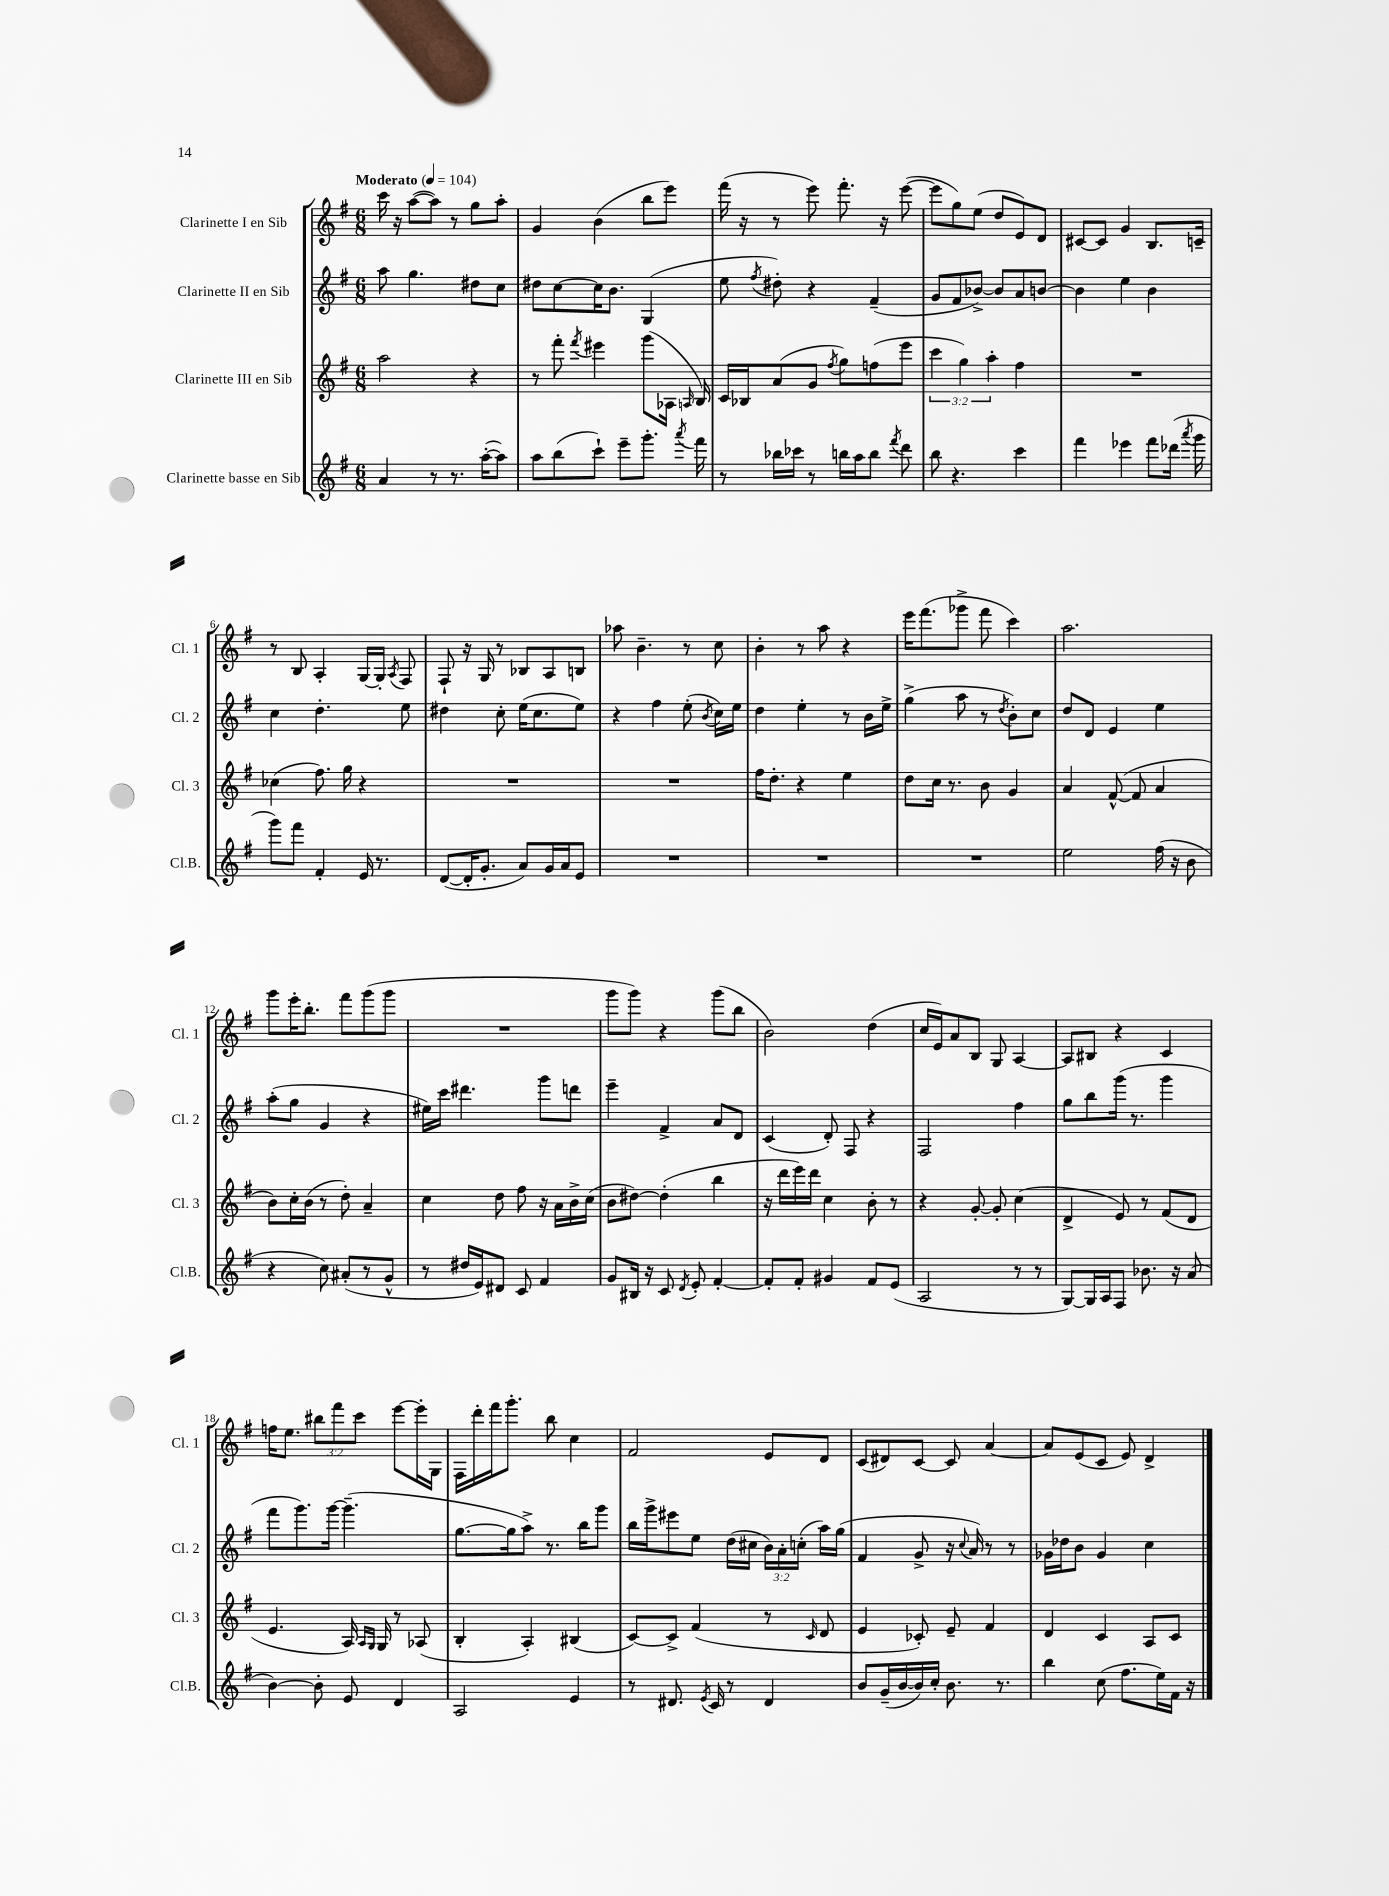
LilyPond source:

<<
\new StaffGroup <<
\new Staff = "s0" \with { instrumentName = "Clarinette I en Sib" shortInstrumentName = "Cl. 1" } {
    \clef treble \key g \major \numericTimeSignature \time 6/8 \override Staff.TupletNumber.text = #tuplet-number::calc-fraction-text \tempo "Moderato" 4 = 104
    \autoBeamOff c'''16 r16 a''8[~( a''8]) r8 g''8[ a''8]-. |
    g'4 b'4( b''8[ e'''8]) |
    fis'''16( r16 r8 e'''8) fis'''8.-. r16 e'''8~( |
    e'''8[ g''8) e''8]( d''8[ e'8) d'8] |
    cis'8[~ cis'8] g'4 b8.[ c'16]-- |
    r8 b8 a4-. g16[~ g16]-. \acciaccatura { a8 } fis8 |
    fis8-! r16 g16 r8 bes8[ a8 b8] |
    aes''8 b'4.-- r8 c''8 |
    b'4-. r8 a''8 r4 |
    e'''16[ fis'''8.( ges'''8]-> fis'''8 c'''4) |
    a''2. |
    g'''8[ e'''16-. b''8.]-. fis'''8[ g'''8( g'''8] |
    R2. |
    g'''8[ g'''8]) r4 g'''8[( b''8] |
    b'2) d''4( |
    c''16[ e'16) a'8 b8] g8 a4~ |
    a8[ bis8] r4 c'4 |
    f''16[ e''8.] \tuplet 3/2 { bis''8[ fis'''8 c'''8] } e'''8[~ e'''16-. g16] |
    fis16[ d'''16-. fis'''16 g'''8.]-. b''8 c''4 |
    fis'2 e'8[ d'8] |
    c'8[( dis'8) c'8]~ c'8 a'4~ |
    a'8[ e'8( c'8] e'8) d'4-> \bar "|." |
}
\new Staff = "s1" \with { instrumentName = "Clarinette II en Sib" shortInstrumentName = "Cl. 2" } {
    \clef treble \key g \major \numericTimeSignature \time 6/8 \override Staff.TupletNumber.text = #tuplet-number::calc-fraction-text
    \autoBeamOff a''8 g''4. dis''8[ c''8] |
    dis''8[ c''8~ c''16 b'8.] g4( |
    e''8 \acciaccatura { fis''8 } dis''8-.) r4 fis'4--( |
    g'8[ fis'8 bes'8]~->) bes'8[ a'8 b'8]~ |
    b'4 e''4 b'4 |
    c''4 d''4.-. e''8 |
    dis''4 c''8-. e''16[( c''8. e''8]) |
    r4 fis''4 e''8-.( \acciaccatura { b'8 } c''16[) e''16] |
    d''4 e''4-. r8 b'16[ e''16]-> |
    g''4->( a''8 r8 \acciaccatura { d''8 } b'8[-.) c''8] |
    d''8[ d'8] e'4 e''4 |
    a''8[-.( g''8] g'4 r4 |
    eis''16[) c'''16] dis'''4. g'''8[ d'''8] |
    e'''4-- fis'4-> a'8[ d'8] |
    c'4( d'8-.) fis8 r4 |
    fis2 fis''4 |
    g''8[ b''8 g'''16]( r8. g'''4 |
    fis'''8[ g'''8.) g'''16]~ g'''4.--( |
    g''8.[~ g''16 a''8]->) r8. b''16[ g'''8] |
    b''16[ g'''16-> eis'''8 e''8] d''16[( cis''16] \tuplet 3/2 { b'16[) a'16-. c''16]-.( } a''16[) g''16]( |
    fis'4 g'8-> r16 \appoggiatura { c''8 } a'16) r8 r8 |
    ges'16[ des''16 b'8] ges'4 c''4 \bar "|." |
}
\new Staff = "s2" \with { instrumentName = "Clarinette III en Sib" shortInstrumentName = "Cl. 3" } {
    \clef treble \key g \major \numericTimeSignature \time 6/8 \override Staff.TupletNumber.text = #tuplet-number::calc-fraction-text
    \autoBeamOff a''2 r4 |
    r8 fis'''8-. \acciaccatura { fis'''8 } eis'''4 g'''8[( aes16] \grace { a16 } b16) |
    c'16[ bes16 a'8( g'8] \acciaccatura { fis''8 } g''8[) f''8( e'''8] |
    \tuplet 3/2 { c'''4 g''4) a''4-. } fis''4 |
    R2. |
    ces''4( fis''8.) g''16 r4 |
    R2. |
    R2. |
    fis''16[ d''8.]-. r4 e''4 |
    d''8[ c''16] r8. b'8 g'4 |
    a'4 fis'8~-^( fis'8 a'4 |
    b'8[) c''16-. b'16]( r8 d''8-.) a'4-- |
    c''4 d''8 fis''8 r16 a'16[ b'16-> c''16]( |
    b'8[ dis''8]~) dis''4-.( b''4 |
    r16 d'''16[ e'''16) d'''16] c''4 b'8-. r8 |
    r4 g'8~-. g'8-. c''4( |
    d'4-> e'8) r8 fis'8[( d'8] |
    e'4. a16) \grace { a16[ g16] } g16 r8 aes8( |
    b4-. a4-.) bis4( |
    c'8[~) c'8]-> fis'4( r8 \grace { c'16 } d'8 |
    e'4 ces'8-.) e'8-- fis'4 |
    d'4 c'4 a8[ c'8] \bar "|." |
}
\new Staff = "s3" \with { instrumentName = "Clarinette basse en Sib" shortInstrumentName = "Cl.B." } {
    \clef treble \key g \major \numericTimeSignature \time 6/8
    \autoBeamOff a'4 r8 r8. a''16[~-.( a''8]) |
    a''8[ b''8( c'''8]-!) e'''8[-- g'''8.]-. \acciaccatura { a'''8 } fis'''16 |
    r8 bes''16[ ces'''16] r8 b''16[ a''16 b''8] \acciaccatura { fis'''8 } d'''8 |
    b''8 r4. c'''4 |
    fis'''4 ees'''4 fis'''8[ des'''16]( \acciaccatura { a'''8 } g'''16 |
    g'''8[) fis'''8] fis'4-. e'16 r8. |
    d'8[~( d'16-. g'8.]-. a'8[) g'16 a'16 e'8] |
    R2. |
    R2. |
    R2. |
    e''2 fis''16( r16 b'8 |
    r4 c''8) ais'8[-.( r8 g'8]-^ |
    r8 dis''16[ e'16) dis'8] c'8 fis'4 |
    g'8[ bis16] r16 c'8 \acciaccatura { d'8 } e'8-. fis'4~-. |
    fis'8[-. fis'8]-. gis'4 fis'8[ e'8]( |
    a2 r8 r8 |
    g8[~) g16 a16 fis8] bes'8. r16 a'8( |
    b'4~) b'8-. e'8 d'4 |
    a2 e'4 |
    r8 dis'8. \acciaccatura { e'8 } c'16 r8 dis'4 |
    b'8[ g'16--( b'16~ b'16) c''16]-. b'8. r8. |
    b''4 c''8( fis''8.[ e''16) fis'16] r16 \bar "|." |
}
>>
>>
